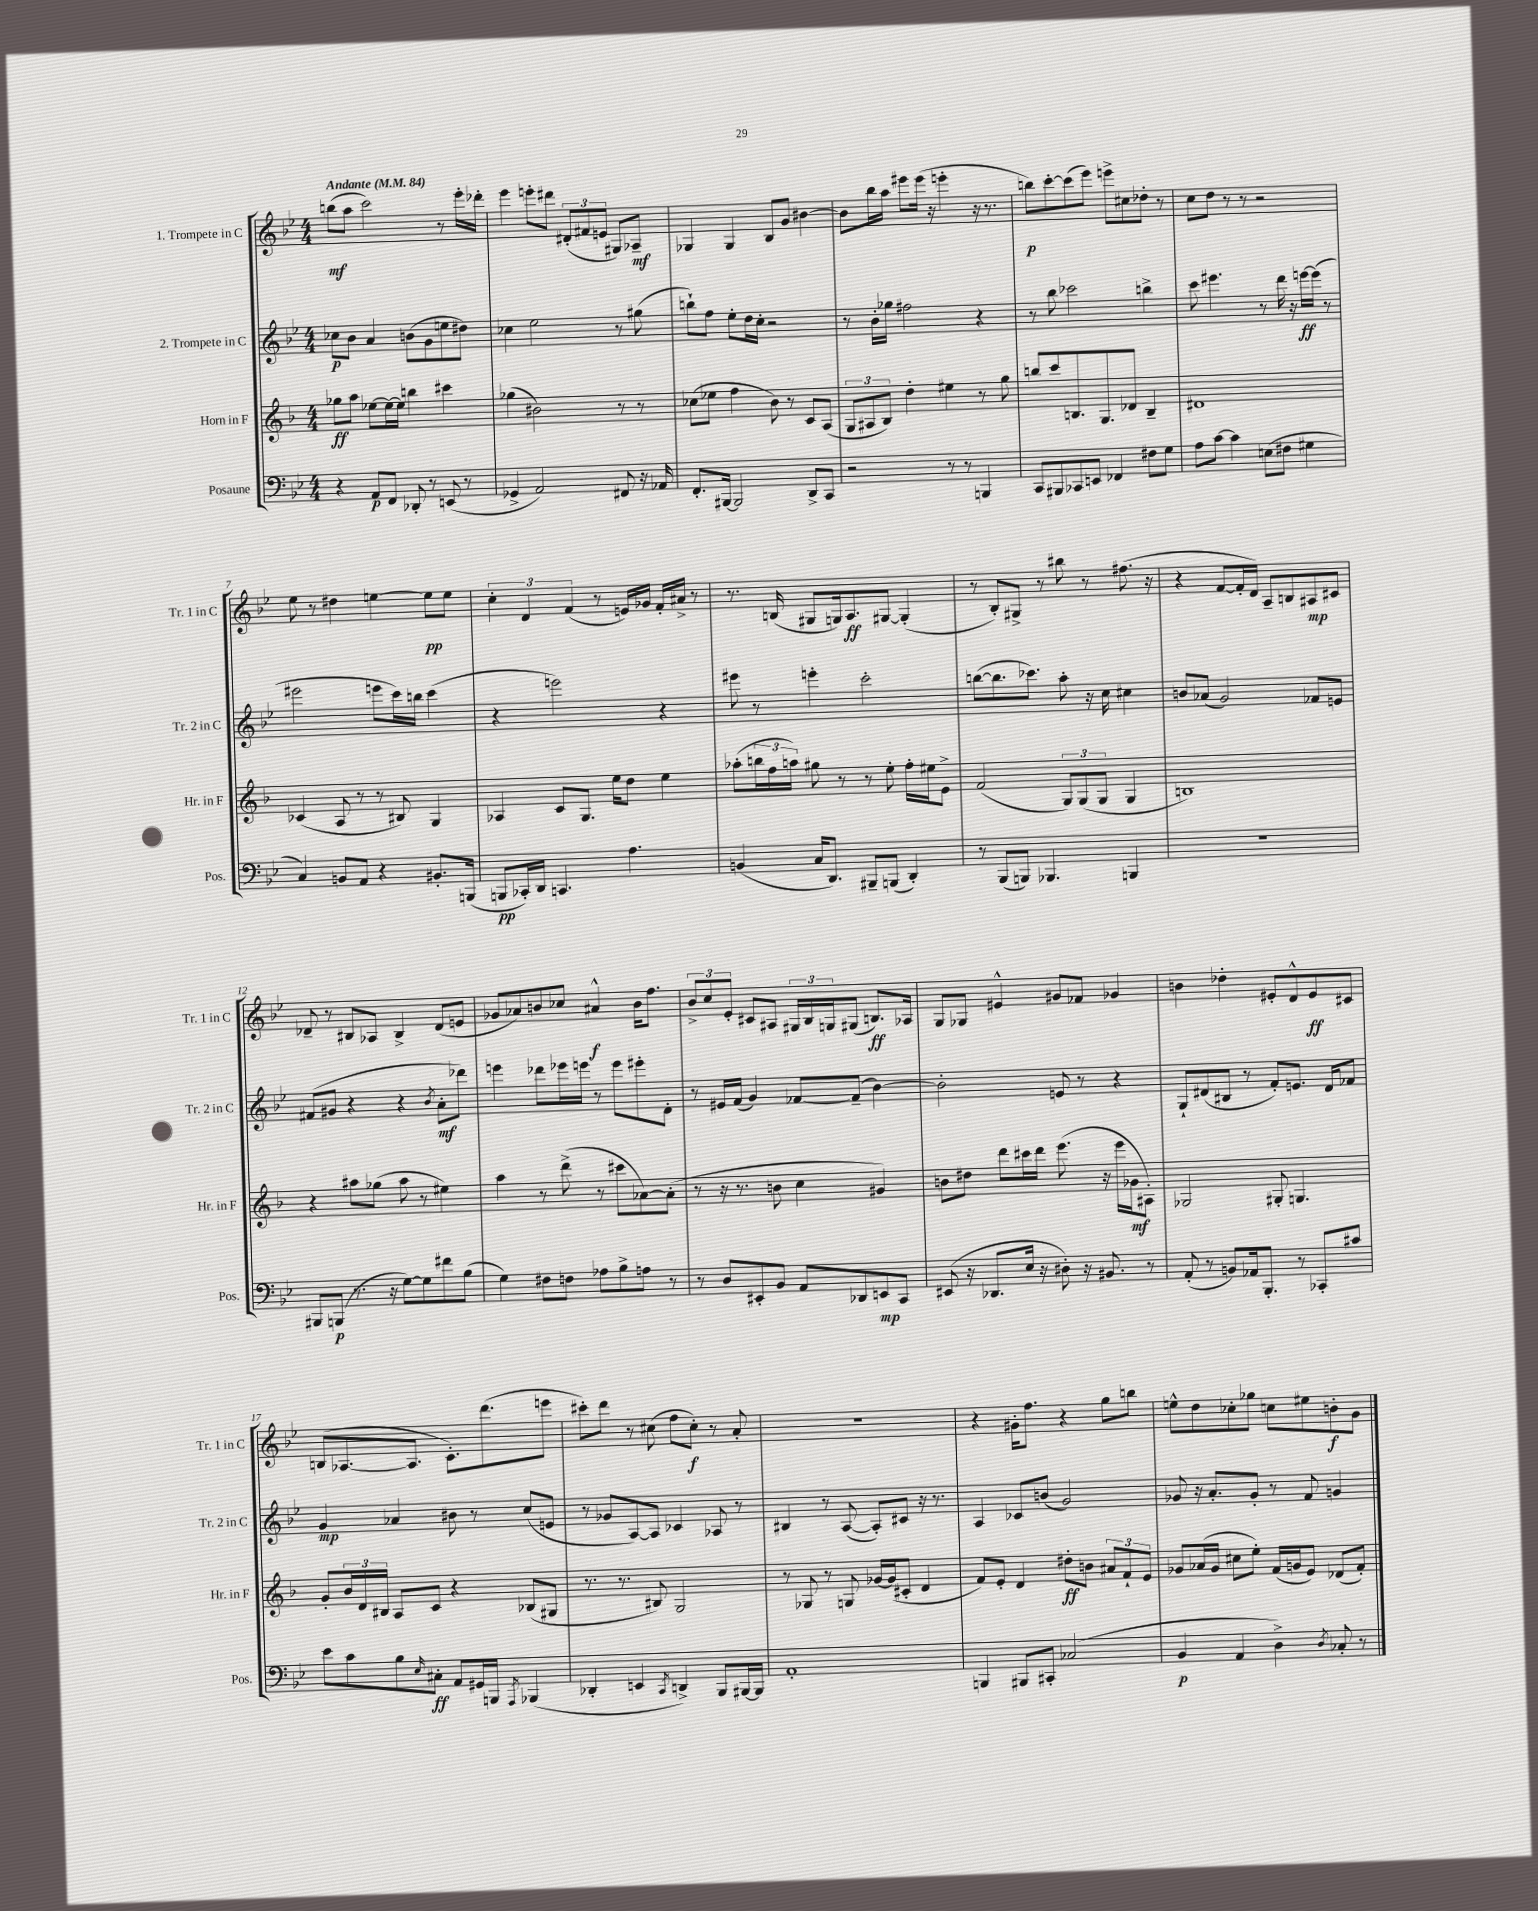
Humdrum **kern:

**kern	**kern	**kern	**kern
*staff4	*staff3	*staff2	*staff1
*clefF4	*clefG2	*clefG2	*clefG2
*k[b-e-]	*k[b-]	*k[b-e-]	*k[b-e-]
*M4/4	*M4/4	*M4/4	*M4/4
*MM84	*MM84	*MM84	*MM84
4r	8gg-	8cc-	(8bb
.	8aa	8b-	8aa
8AA	[8ee-	4a	2ccc)
8FF	16ee-_	.	.
.	16ee-]	.	.
8DD-'	4bb	(8b	.
8r	.	8g	.
(8EE	4ccc#	8ee	8r
8r	.	8dd#)	16eee-'
.	.	.	16ddd-'
=	=	=	=
4GG-^	(4gg-	4cc-	4eee-
2AA)	2b#)	2ee-	8eee'
.	.	.	8ddd#
.	.	.	(12d#'
.	.	.	12f#
.	.	.	12e
8FF#	8r	8r	8G#)
16r	8r	(8gg#	8A-~
16AA-	.	.	.
=	=	=	=
8.FF'	(8cc-	8bb`)	4G-
.	8ee-	8ff	.
[16BBB#	.	.	.
2BBB#]	4ff	8ee-'	4G-
.	.	16dd	.
.	.	16cc'	.
.	8b-)	2r	8B-
.	8r	.	8g
8DD^	8c	.	[4b#
8CC	(8A	.	.
=	=	=	=
2r	12G	8r	8b#]
.	12A#	.	.
.	.	16b-'	16bb-
.	12B-)	.	.
.	.	16gg-	16aa
.	4dd'	2ff#	8eee#
.	.	.	(16eee#
.	.	.	16r
8r	4ee#	.	4eee'
8r	.	.	.
4BBB	8r	4r	16r
.	.	.	8.r
.	8gg	.	.
=	=	=	=
8CC	8bb	8r	8bb)
8BBB#	8ccc	8bb-	[8ccc'
8CC-	8.B	2ccc-	(8ccc]
8EE	.	.	8eee-)
.	8.G	.	.
4FF-	.	.	8eee^
.	8d-	.	8cc#
8F#	4B~	4bb^	8dd-'
8G	.	.	8r
=	=	=	=
8A	1d#	8ccc	8cc
[8c	.	4.eee#	8dd
4c]	.	.	8r
.	.	.	8r
(8E	.	8r	2r
8F#	.	16ddd	.
.	.	16r	.
4G#	.	[16eee	.
.	.	(16eee]	.
.	.	8r	.
=	=	=	=
4C)	(4c-	2eee#	8ee-
.	.	.	8r
8BB	8A	.	4dd#
8AA	8r	.	.
4r	8r	8eee	[4ee
.	8B#)	16ccc)	.
.	.	16bb	.
8.BB#'	4G	(4ccc	8ee]
.	.	.	8ee
(16BBB	.	.	.
=	=	=	=
8BBB	4A-	4r	6cc'
16CC-')	.	.	.
.	.	.	6d
16DD	.	.	.
4.CC	8c	2eee)	.
.	.	.	(6f
.	8.G	.	.
.	.	.	8r
.	16ee	.	.
4.A	8dd	.	16e)
.	.	.	16g-
.	4ee	4r	16f'
.	.	.	16a#^
.	.	.	8r
=	=	=	=
(4BB	(8aa-'	8eee#	8.r
.	24bb	8r	.
.	24ff	.	.
.	.	.	(16B
.	24aa)	.	.
16C	8gg#	4eee'	8G#
8.DD)	.	.	.
.	8r	.	16G)
.	.	.	8.A
8BBB#~	8r	2ccc'	.
(8BBB	8ee'	.	[8G#
4DD')	16ff'	.	(4G#']
.	16ee#	.	.
.	8e^	.	.
=	=	=	=
8r	(2f	([8bb	8r
(8BBB-	.	8.bb]	8B-')
8BBB)	.	.	8G#^
.	.	8.ccc-)	.
4.BBB-	.	.	8r
.	12G)	8aa'	8bb#
.	(12G	.	.
.	.	16r	8r
.	12G	.	.
.	.	16cc	.
4BBB	4G	4cc#	(8.ff#
.	.	.	16r
=	=	=	=
1r	1B)	8b	4r
.	.	(8a-	.
.	.	2g)	[8f
.	.	.	16f']
.	.	.	16d)
.	.	.	8A~
.	.	.	8B
.	.	8f-	8A#
.	.	8e	8c#
=	=	=	=
8BBB#	4r	(8f#	8d-~
(8BBB	.	8g#	8r
8.r	8aa#	4r	8B#
.	(8gg-	.	8A-
16r	.	.	.
[8G)	8aa#	4r	4B#^
8G]	8r	.	.
.	.	8qb-	.
8f#	4ee#)	8a'	(8d-
(8B-	.	8ddd-)	8e
=	=	=	=
4G)	4aa	4eee	8g-
.	.	.	8a-)
8F#	8r	8ddd-	8b
8F	(8ddd^	16eee-	8cc-
.	.	16eee	.
8A-	8r	8r	4a#^^
8B-^	8ccc#	8eee	.
8A	[8a-)	8eee#'	16b
.	.	.	8.ff
8r	(8a-']	8d'	.
=	=	=	=
8r	8r	8r	12b-^
.	.	.	12cc
8D	16r	16e#	.
.	.	.	12e-'
.	8.r	(16f	.
8EE#'	.	4g)	8c#
8BB-	8b	.	8A#
8AA	4cc	[8f-	24G#
.	.	.	24B-
.	.	.	24G
8DD-	.	(8f-~]	(8G#
8EE	4g#)	[4b-)	8.B)
8CC	.	.	.
.	.	.	16A-
=	=	=	=
(8EE#	8b	2b-']	8G
16r	8dd#	.	8G-
8.DD-	.	.	.
.	8ddd	.	4e#^^
16E-	16ccc#	.	.
16r	16ddd	.	.
8D#')	(8.eee	8e	8g#
16r	.	8r	8f-
8.BB#	16r	.	.
.	16eee	4r	4g-
.	16g-	.	.
8r	8A#')	.	.
=	=	=	=
(8AA'	2G-	8G`	4b
8r	.	(8d#	.
8BB)	.	8B#	4dd-'
16AA-	.	8r	.
8.BBB-'	.	.	.
.	8G#'	8f')	8e#'
8r	4.G	8.e	8d^^
8CC-'	.	.	8e#
.	.	16d#	.
8c#	.	8f-	8c#
=	=	=	=
8e-	8g'	4g	(8B
8c	24b-	.	[8.A-
.	24d	.	.
.	24B#	.	.
8B-	8A	4a-	.
.	.	.	8.A-]
16qqE-	.	.	.
8C#'	8c	.	.
8AA	4r	8b#	8.c')
16GG#	.	8r	.
16BBB	.	.	(8.ddd
8qAAA	.	.	.
(4BBB-	(8B-	(8cc	.
.	8G#	8e	8eee
=	=	=	=
4DD-'	8.r	8r	8ccc#')
.	.	8g-	8ddd
.	8.r	.	.
4EE	.	[8A)	8r
.	8B#)	8A]	(8cc#
8qCC	.	.	.
4DD^)	2G	4c-	8ff
.	.	.	8cc#')
8BBB-	.	8A-	8r
[16BBB#	.	8r	8a'
16BBB#]	.	.	.
=	=	=	=
1AA'	8r	4B#	1r
.	8G-	.	.
.	8r	8r	.
.	8G	([8A	.
.	[16g-	8A'])	.
.	(16g-]	.	.
.	8c#'	8c#	.
.	4d	16r	.
.	.	8.r	.
=	=	=	=
4BBB	8f)	4A	4r
.	8e'	.	.
8BBB#	4d	8c-	16g#'
.	.	.	8.ff
8CC#'	.	(8b	.
(2C-	8dd#'	2g)	4r
.	8b	.	.
.	12a#	.	8gg
.	12f`	.	.
.	.	.	8bb
.	12e	.	.
=	=	=	=
4BB-	8g-	8g-	8ee^^
.	(16a-	16r	8dd
.	16g-	8.a'	.
4AA	8cc#	.	8cc-'
.	8ee')	8g-'	8gg-
4D^)	(16f	8r	8cc
.	16g	.	.
.	8e)	8f	8ee#
8qD	.	.	.
8C-'	(8d-	4g	8b'
8r	8f')	.	8g
==	==	==	==
*-	*-	*-	*-
